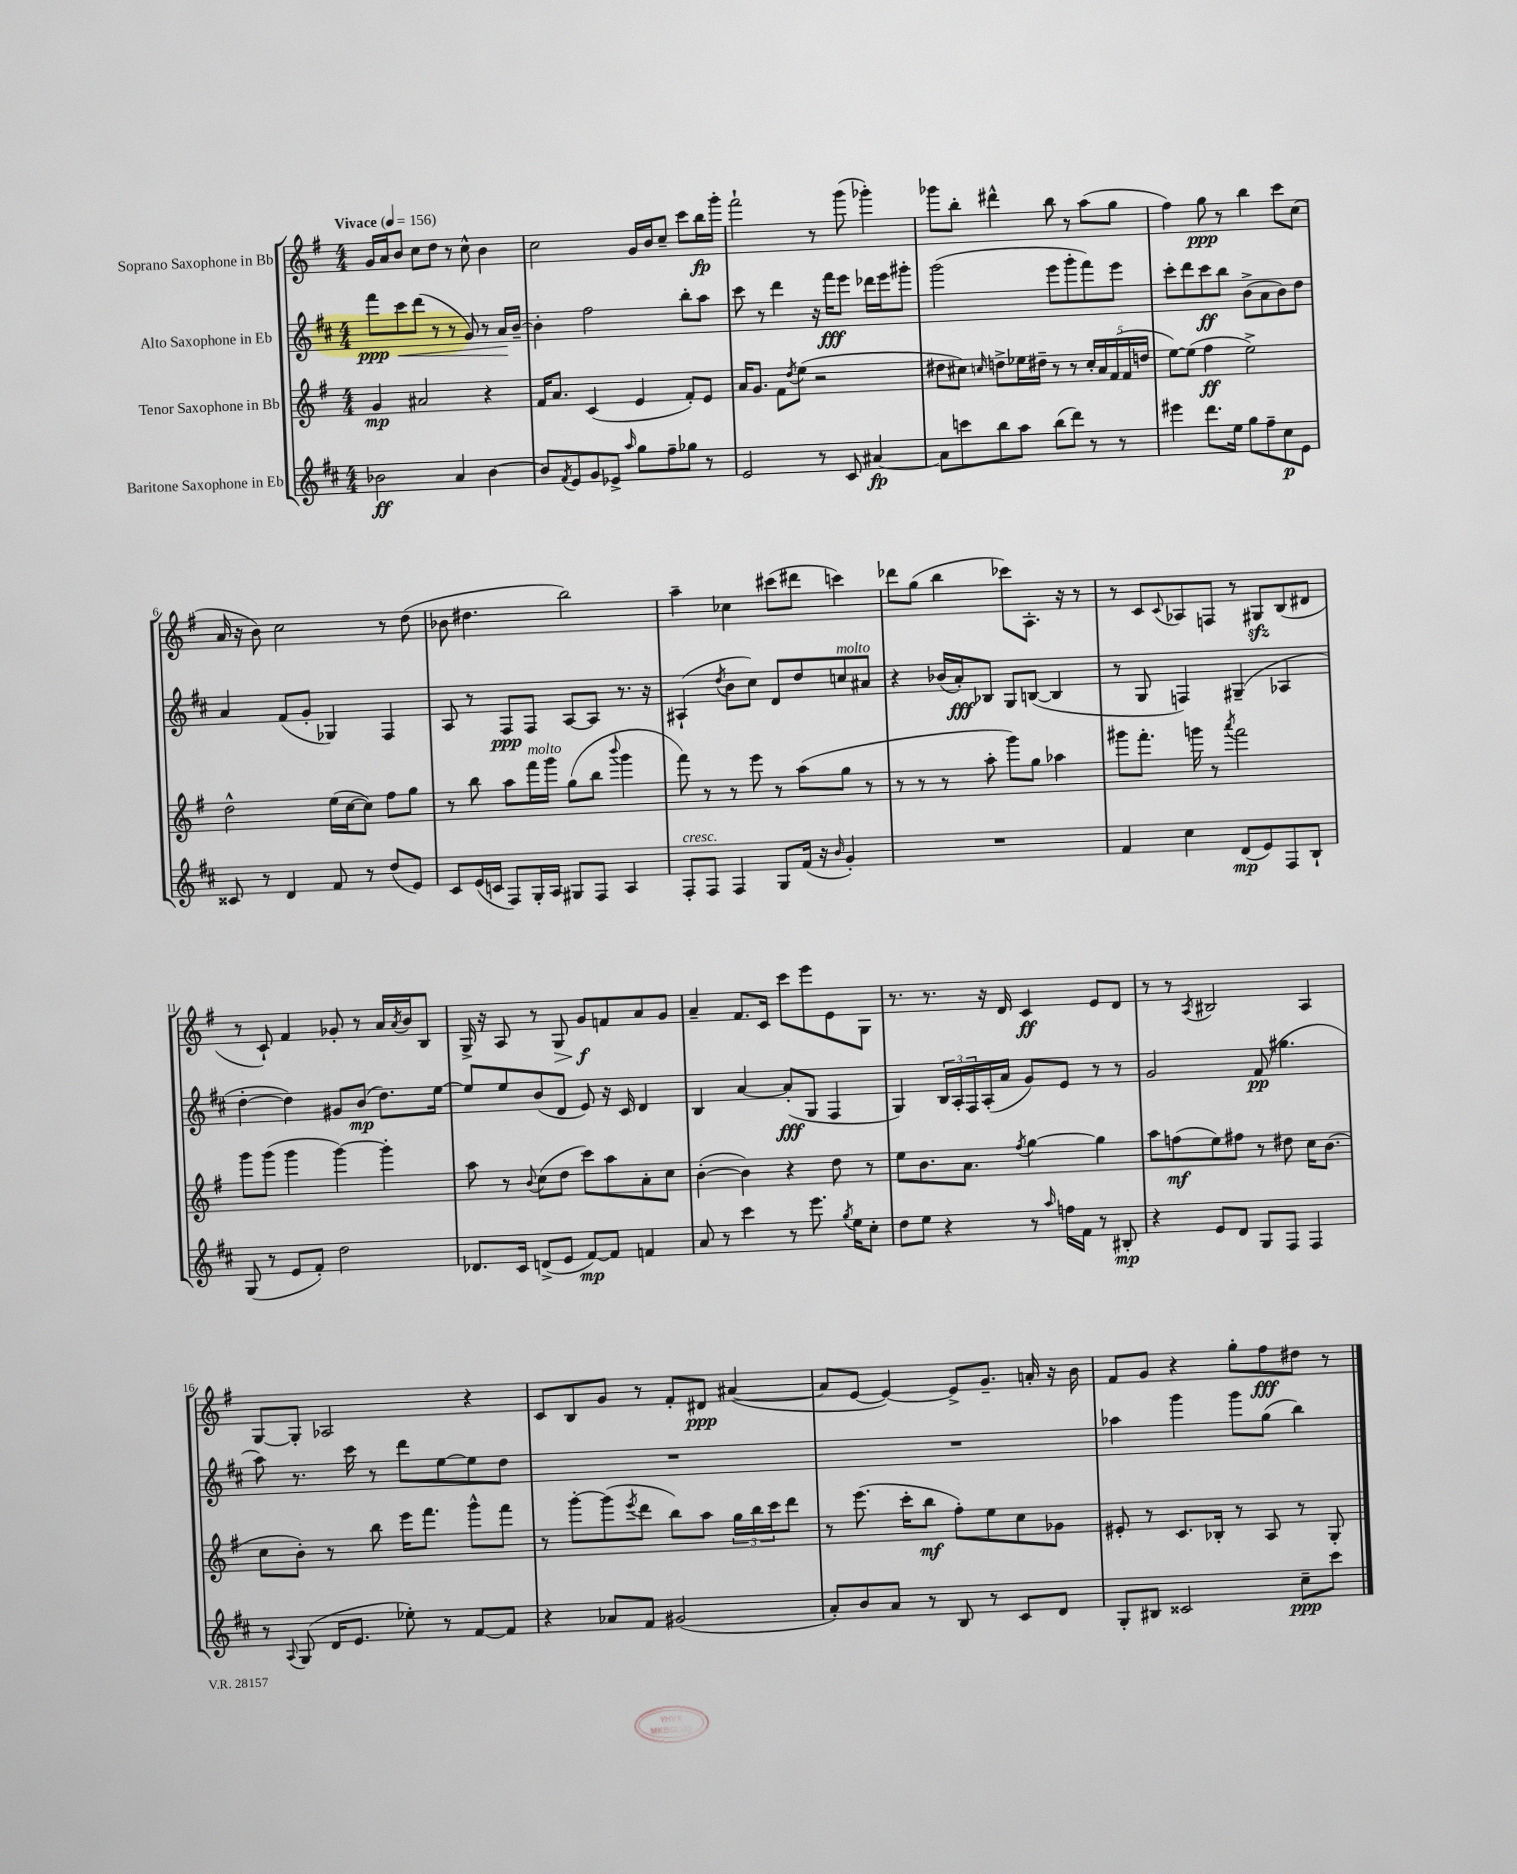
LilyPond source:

<<
\new StaffGroup <<
\new Staff = "s0" \with { instrumentName = "Soprano Saxophone in Bb" } {
    \clef treble \key g \major \numericTimeSignature \time 4/4 \tempo "Vivace" 4 = 156
    g'16 a'16 b'8 c''8 d''8 r8 c''8-^ b'4 |
    c''2 g'16 b'16 c''8-- c'''8 b''16\fp g'''16-. |
    fis'''2-! r8 g'''8( ges'''4-.) |
    ges'''8 b''8-. dis'''4-^ b''8 r8 a''8( g''8 |
    fis''4) g''8\ppp r8 b''4 c'''8 c''8( |
    a'16 r16 b'8) c''2 r8 d''8( |
    bes'8 dis''4. b''2) |
    a''4-- ces''4 cis'''8( dis'''8 c'''4) |
    des'''8 g''8( b''4 ces'''8) a8.-. r16 r8 |
    r8 c'8 \appoggiatura { c'8 } aes8 f8 r8 gis8\sfz b8( dis'8 |
    r8 c'8-!) fis'4 ges'8-. r8 a'16 \acciaccatura { a'8 } b'16 b8 |
    g16-> r16 a8 r8 g8\> g'8\f\! f'8 a'8 g'8 |
    a'4-- fis'8. c'16 c'''8 e'''8 e'8 g8 |
    r8. r8. r16 d'16 c'4\ff e'8 d'8 |
    r8 r8 \acciaccatura { a8 } bis2 a4 |
    g8~ g8-. aes2 r4 |
    c'8 b8 g'8 r8 fis'8-. dis'8\ppp ais'4~( |
    ais'8 e'8~ e'4~) e'8-> g'8.-- a'16-. r16 b'16 |
    fis'8 g'8 r4 g''8-. fis''8\fff dis''8 r8 \bar "|." |
}
\new Staff = "s1" \with { instrumentName = "Alto Saxophone in Eb" } {
    \clef treble \key d \major \numericTimeSignature \time 4/4
    fis'''8\ppp cis'''8\< d'''8( r8 r8 g'8) r8 a'16\! b'16~-- |
    b'4-. fis''2 b''8-. a''8 |
    cis'''8 r8 d'''4 r16 fis'''16\fff e'''8 des'''16 e'''16 gis'''8-. |
    g'''2( e'''8 g'''8-. fis'''8) e'''8 |
    cis'''8-. d'''8 cis'''8\ff b''8 b'8->( a'8 b'8) d''8 |
    a'4 fis'8( g'8-. ges4) fis4 |
    a8 r8 fis8\ppp fis8 a8~ a8 r8. r16 |
    ais4-!( \acciaccatura { d''8 } b'8 cis''8) d'8 d''8 c''8^\markup { \italic "molto" } ais'8 |
    r4 bes'16( a'16-.\fff) bes8 g8 b8~( b4 |
    r8 g8 f4) gis4--( aes4 |
    d''4~-. d''4) gis'8 b'8\mp( d''8.) e''16~ |
    e''8 e''8 b'8( d'8 e'8) r16 cis'16 d'4 |
    b4 a'4~ a'8-.\fff( g8 fis4 |
    g4) \tuplet 3/2 { b16 a16-. fis16 } a16-.( a'16 g'8) e'8 r8 r8 |
    g'2 fis'8\pp( gis''4. |
    a''8) r8. cis'''16 r8 d'''8 e''8~ e''8 d''8 |
    R1 |
    R1 |
    aes''4 g'''4 g'''8 g''8( b''4) \bar "|." |
}
\new Staff = "s2" \with { instrumentName = "Tenor Saxophone in Bb" } {
    \clef treble \key g \major \numericTimeSignature \time 4/4
    g'4\mp ais'2 r4 |
    fis'16 a'8. c'4( e'4 fis'8-.) e'8 |
    a'16 g'8. fis'8 \acciaccatura { d''8 } e''8( r2 |
    dis''8 cis''8) \grace { c''16 } d''8-> ees''16 dis''16-- r8 r8 \tuplet 5/4 { c''16-. a'16 fis'16( fis'16 d''16 } |
    e''8~) e''8( fis''4\ff e''2->) |
    d''2-^ e''16( c''16~ c''8) fis''8 g''8 |
    r8 b''8 a''8 fis'''16^\markup { \italic "molto" } g'''16 g''8( b''8 \appoggiatura { b'''8 } g'''4 |
    fis'''8) r8 r8 e'''8 r8 a''8( g''8 r8 |
    r8 r8 r8 a''8-. g'''8) g''8 aes''4 |
    gis'''8 fis'''8.-. g'''16 r8 \acciaccatura { a'''8 } fis'''2 |
    g'''8 g'''8( g'''4 g'''4~) g'''4-. |
    a''8 r8 \appoggiatura { b'8 } c''8( d''8 c'''8) a''8 a'8-. c''8 |
    b'4~-.( b'4) r4 d''8 r8 |
    e''8 b'8. a'8. \acciaccatura { fis''8 } g''4~ g''4 |
    a''8 f''8\mf( e''8) fis''8 r8 dis''8 c''16 b'8.( |
    c''8 b'8-.) r8 b''8 e'''16 fis'''8. g'''8-^ fis'''8 |
    r8 g'''8~-. g'''8( \acciaccatura { e'''8 } d'''8 b''8) a''8 \tuplet 3/2 { g''16 b''16 c'''16 } d'''8 |
    r8 e'''8.( c'''16-. b''8\mf fis''8-.) e''8 c''8 ges'8 |
    eis'8-. r8 c'8. bes16-. r8 a8 r8 g8-. \bar "|." |
}
\new Staff = "s3" \with { instrumentName = "Baritone Saxophone in Eb" } {
    \clef treble \key d \major \numericTimeSignature \time 4/4
    bes'2\ff a'4 bes'4~ |
    bes'8 \acciaccatura { fis'8 } e'8 g'8 ees'8-> \grace { a''16 } g''8 fis''8-- ges''8 r8 |
    e'2 r8 cis'8 ais'4~\fp |
    ais'8 c'''8 b''8 a''8 b''8( d'''8) r8 r8 |
    eis'''4 d'''8. e''16 g''8 fis''8-- cis''8\p e'8 |
    cisis'8 r8 d'4 fis'8 r8 d''8( e'8) |
    cis'8 e'16( c'16 fis8) g16-. a16 gis8 fis8 a4 |
    fis8-.^\markup { \italic "cresc." } fis8 fis4 g8 fis'16( r16 \grace { b'16 } g'4-.) |
    R1 |
    fis'4 cis''4 d'8\mp( e'8) fis8 b8-! |
    g8( r8 e'8 fis'8-.) d''2 |
    des'8. cis'16 d'8->( e'8 fis'8~\mp) fis'8 f'4 |
    a'8 r8 cis'''4 r8 e'''8. \acciaccatura { g''8 } e''16 cis''8-. |
    d''8 e''8 r4 r8 \grace { a''16 } f''16 fis'16 r8 bis8-.\mp |
    r4 e'8 d'8 g8 fis8 fis4 |
    r8 \appoggiatura { a8 } g8( d'16 e'8. ees''8-.) r8 fis'8~ fis'8 |
    r4 aes'8 fis'8 gis'2( |
    a'8-.) b'8 a'8 r8 b8 r8 cis'8 d'8 |
    g8-. bis8 cisis'2 cis''8--\ppp cis'''8 \bar "|." |
}
>>
>>
